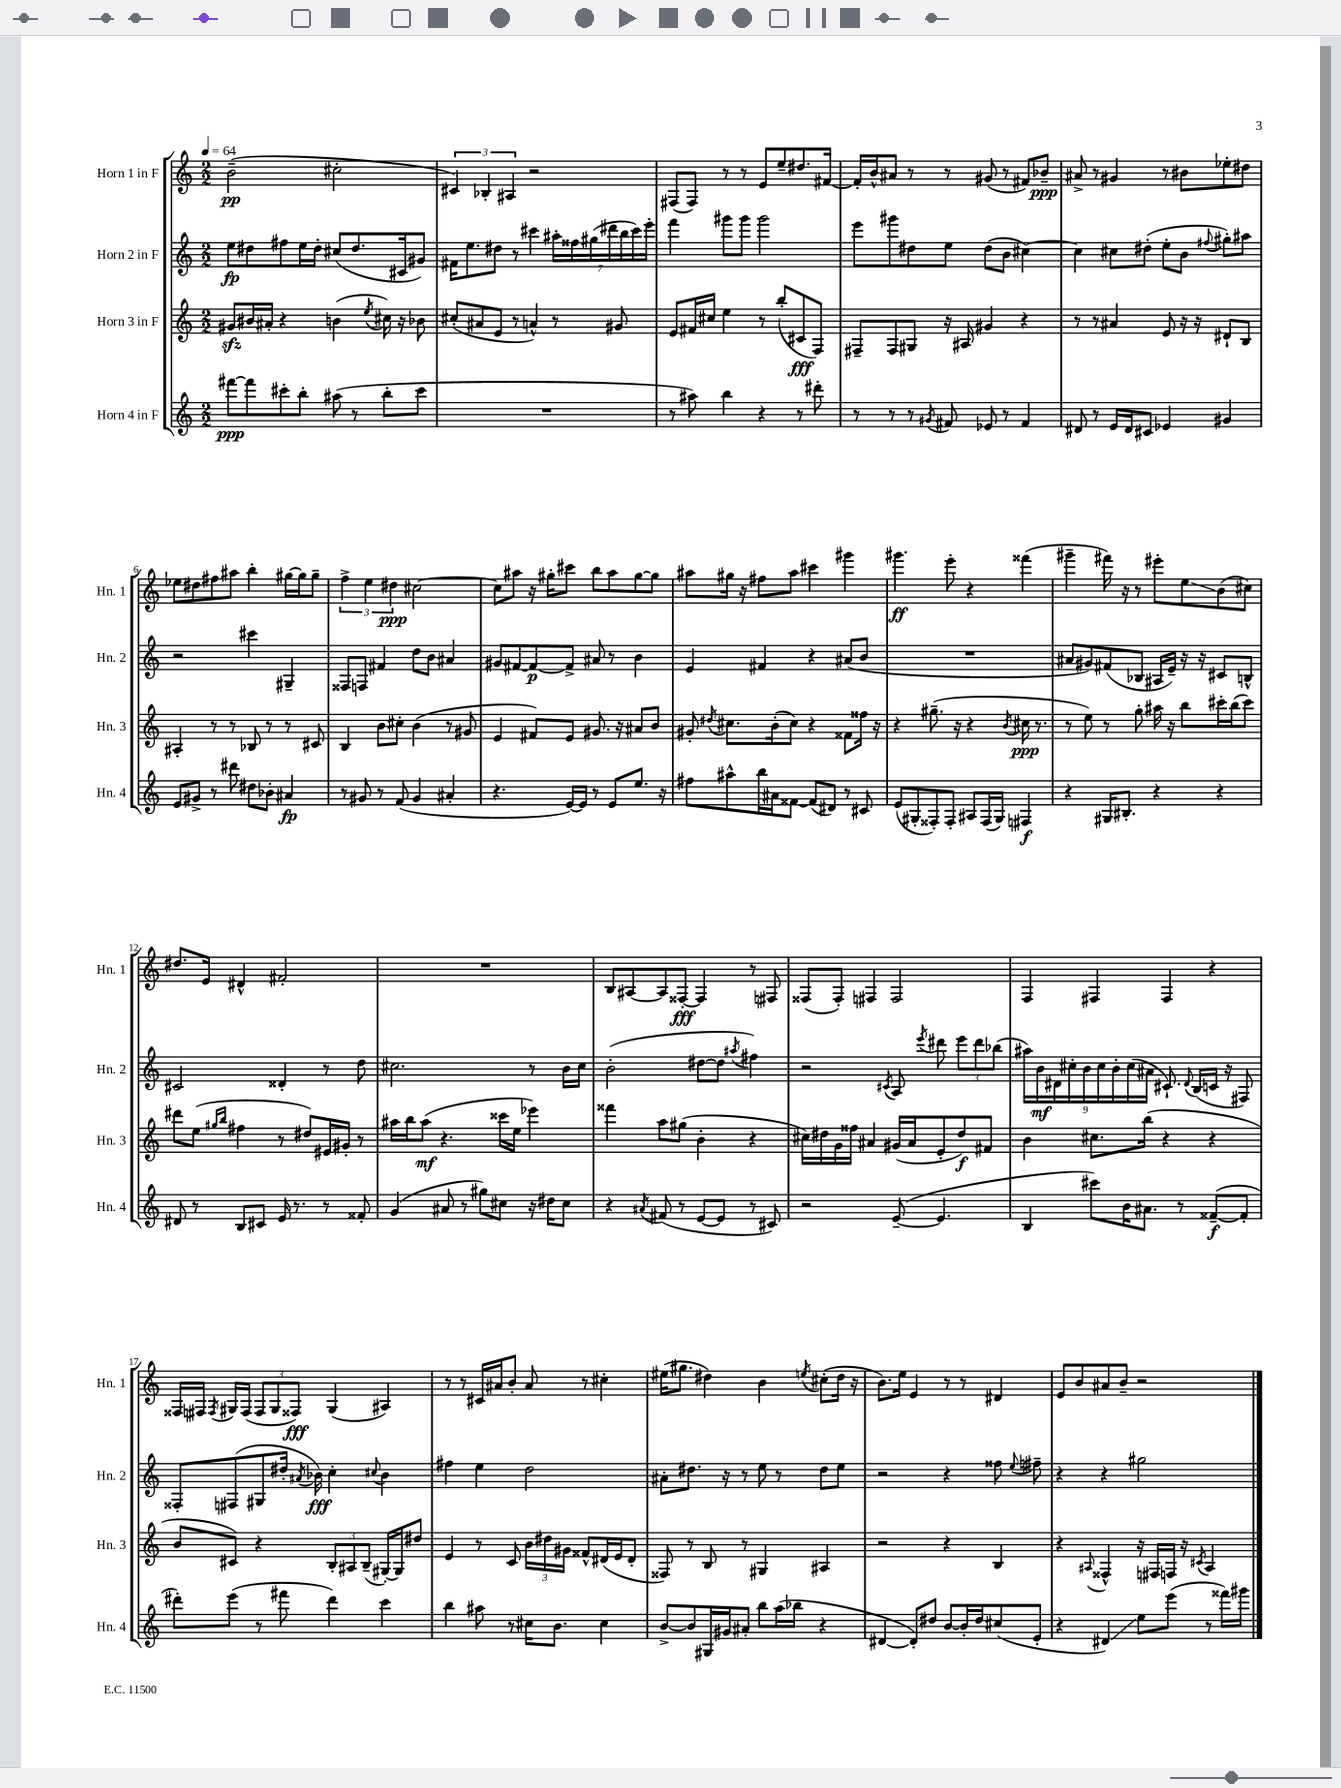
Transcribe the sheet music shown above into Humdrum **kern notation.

**kern	**kern	**kern	**kern
*staff4	*staff3	*staff2	*staff1
*clefG2	*clefG2	*clefG2	*clefG2
*k[]	*k[]	*k[]	*k[]
*M2/2	*M2/2	*M2/2	*M2/2
*MM64	*MM64	*MM64	*MM64
[8fff#	8g#	8ee	(2b~
8fff#]	16b#	8dd#	.
.	16a#'	.	.
8ccc#'	4r	8ff#	.
8bb'	.	16ee	.
.	.	16dd#'	.
(8aa#	(4b	(8cc#	2cc#'
8r	.	8.dd#	.
.	8qee	.	.
8bb'	16cc#)	.	.
.	16r	16c#	.
8ccc#	8b-	8g#)	.
=	=	=	=
1r	(8cc#'	16f#	6c#)
.	.	8.ee	.
.	8a#	.	.
.	.	.	6B-'
.	8e	8dd#	.
.	.	.	6A#
.	8r	8r	.
.	4a^^)	4ccc#	2r
.	8r	28aa#'	.
.	.	28ff##	.
.	.	(28gg#	.
.	.	28ddd#	.
.	8g#	.	.
.	.	28bb	.
.	.	28ccc#)	.
.	.	28eee'	.
=	=	=	=
8r	8e	4fff	(8F#
8aa#)	16f#	.	8F#)
.	16cc#	.	.
4bb	4ee	8ggg#	8r
.	.	8ggg#	8r
4r	8r	2ggg#	8e
.	(8bb'	.	8ee~
8r	8c#	.	8.dd#
8ddd#'	8F)	.	.
.	.	.	[16f#
=	=	=	=
8r	8F#~	8eee	16f#']
.	.	.	16b^^
8r	8F#	8ggg#	8a#
8r	8G#	8dd#	8r
8qg#	.	.	.
8f#	16r	8ee	8r
.	16A#	.	.
8e-	4g#	(8dd#	(8g#
8r	.	8b	8r
4f#	4r	[4cc#)	8f#)
.	.	.	8b-~
=	=	=	=
8d#	8r	4cc#]	8a#^
8r	8r	.	8r
16e	4a#	8cc#	4g#
16d#	.	.	.
8c#	.	(8dd#'	.
4e-	8e	8ee'	8r
.	16r	8b	8b#
.	16r	.	.
.	.	8qqff#	.
4g#	8d#`	8gg#')	8ee-'
.	8B	8aa#	8dd#
=	=	=	=
8e	4A#'	2r	8ee-
8g#^	.	.	8dd#
8r	8r	.	8ff#
8ddd#	8r	.	8aa#
8dd#	8B-	4ccc#	4bb'
8b-'	8r	.	.
4a#	8r	4G#~	[16gg#
.	.	.	16gg#]
.	8c#	.	8gg#~
=	=	=	=
8r	4B	8F##	6ff^
8g#	.	8F	.
.	.	.	6ee
8r	8b	4f#	.
.	.	.	6dd#
(8f	8cc#'	.	.
4g#	(4b	8dd	[2cc#
.	.	8b	.
4a#'	8r	4a#	.
.	8g#	.	.
=	=	=	=
4.r	4e	8g#	8cc#]
.	.	[8f#	8aa#
.	8f#)	8f#_	16r
.	.	.	16gg#'
[16e)	8e	8f#^]	8ccc#
16e]	.	.	.
8r	8.g#	8a#	8bb
8e	.	8r	8aa#
.	16r	.	.
8.ee	8a#	4b	[8gg#
.	8b	.	8gg#]
16r	.	.	.
=	=	=	=
8ff#	8g#'	4e	8aa#
.	8qdd#	.	.
8aa#^^	8.cc#	.	16gg#
.	.	.	16r
16bb	.	4f#	8ff#
16a#	(16b'	.	.
[8f##	8cc#)	.	8aa#
(8f##]	4r	4r	4ccc#
8d#)	.	.	.
8r	8f##	(8a#	4ggg#
8c#	16ff##	8b	.
.	16r	.	.
=	=	=	=
(8e	4r	1r	4.ggg#
8G#'	.	.	.
8F##')	(8.gg#~	.	.
8F##'	.	.	8eee'
.	16r	.	.
8A#	4r	.	4r
(16F##	.	.	.
16G#)	.	.	.
.	8qb	.	.
4F#	16cc#	.	(4fff##
.	8.r	.	.
=	=	=	=
4r	8r	8a#	4ggg#~
.	8ee)	8g#)	.
16G#	8r	(8f#	16fff#)
8.B#'	.	.	16r
.	8gg'	8B-	8r
4r	16aa#	16A#	8eee#'
.	16r	16e~)	.
.	8bb	16r	8ee
.	.	16r	.
4r	16ccc#'	8c#	(8b
.	(16bb	.	.
.	8ccc#)	8B^^	8cc#)
=	=	=	=
8d#	8ddd#	2c#	8.dd#
8r	(8ee	.	.
.	.	.	16e
.	16qqgg#	.	.
.	16qqbb	.	.
8B	4ff#	.	4d#^^
8c#	.	.	.
16e	8r	4d##'	2f#'
8.r	.	.	.
.	8dd#)	.	.
8r	16e#	8r	.
.	16g#'	.	.
8f##'	8r	8dd	.
=	=	=	=
(4g	16aa#	2.cc#	1r
.	16bb	.	.
.	(8aa#	.	.
8a#	4.r	.	.
8r	.	.	.
8gg#)	.	.	.
8cc#	16ccc##	.	.
.	16ee	.	.
16r	4eee-)	8r	.
16dd#	.	.	.
8cc#	.	16b	.
.	.	16cc#	.
=	=	=	=
4r	4fff##	(2b'	8B
.	.	.	[8A#
8qa#	.	.	.
(8f#	8aa	.	8A#]
8r	(8gg#	.	[8F##'
[8e	4b'	[8dd#	4F##]
8e]	.	8dd#]	.
.	.	8qaa#	.
8r	4r	4ff#)	8r
8c#)	.	.	8F#
=	=	=	=
2r	16cc#)	2r	(8F##
.	16dd#	.	.
.	16g	.	8F##')
.	16ff##	.	.
.	4a#	.	4F#
.	.	8qc#	.
([8e~	(16g#	8A	2F#
.	16a#	.	.
.	.	8qeee	.
4.e]	8e'	8ddd#	.
.	8dd#)	12eee	.
.	.	12ddd#	.
.	8f#	.	.
.	.	(12bb-	.
=	=	=	=
4B	4b	18aa#)	4F
.	.	18b	.
.	.	18d#	.
.	.	18cc#'	.
.	.	18b	.
8ccc#)	8.cc#	.	4F#
.	.	18cc#	.
.	.	18b'	.
16b	.	.	.
.	.	(18cc#	.
8.a#	(16bb	.	.
.	.	18a#	.
.	4r	8.c#`)	4F#
8r	.	.	.
.	.	8qqd#	.
.	.	(16B	.
([8f##~	4r	16c	4r
.	.	16r	.
8f##']	.	8F#)	.
=	=	=	=
8ddd#')	8b	8F##'	16F##
.	.	.	16F#
.	.	.	8qF#
(8eee	8c#)	(8F#	16G#
.	.	.	(16F#
8r	4r	8G#	12F#
.	.	.	12G#
8fff#	.	16dd#'	.
.	.	.	12F##)
.	.	8qa#	.
.	.	16b-)	.
4ddd#)	12B'	4cc'	(4G#
.	12A#	.	.
.	(12B~	.	.
.	.	8qqcc#	.
4ccc	[16G#')	4b-	4A#)
.	16G#]	.	.
.	8dd#	.	.
=	=	=	=
4bb	4e	4ff#	8r
.	.	.	8r
8aa#	8r	4ee	16c#
.	.	.	16a#
8r	8c	.	8b'
16cc#	24b	2dd	8a#
.	24dd#	.	.
8.b	.	.	.
.	24g#	.	.
.	8f##^^	.	8r
4cc#	(16d#	.	4cc#'
.	16e	.	.
.	8d#'	.	.
=	=	=	=
[8b^	8F##)	8a#'	(16ee#
.	.	.	8.gg#
8b]	8r	8.dd#	.
16G#	8B	.	4dd#)
16g#	.	16r	.
8a#'	8r	8r	.
8bb	4G#	8ee	4b
(16aa	.	8r	.
16bb-	.	.	.
.	.	.	8qee
4r	4A#	8dd#	(8cc#'
.	.	8ee	16dd#
.	.	.	16r
=	=	=	=
[4d#	2r	2r	8.b)
.	.	.	16ee
8d#'])	.	.	4e
8dd#	.	.	.
[8b	4r	4r	8r
16b']	.	.	8r
16dd#	.	.	.
(8cc#	4B	8ff##	4d#
.	.	8qqee	.
8e'	.	8ff#~	.
=	=	=	=
4r	4r	4r	8e
.	.	.	8b
.	8qqA#	.	.
4d#)	4F##^^	4r	8a#
.	.	.	8b~
8ee	16r	2gg#	2r
.	16F#	.	.
(8eee	16F	.	.
.	16r	.	.
.	8qc#	.	.
8r	4A#	.	.
16fff##)	.	.	.
16ggg#	.	.	.
==	==	==	==
*-	*-	*-	*-
